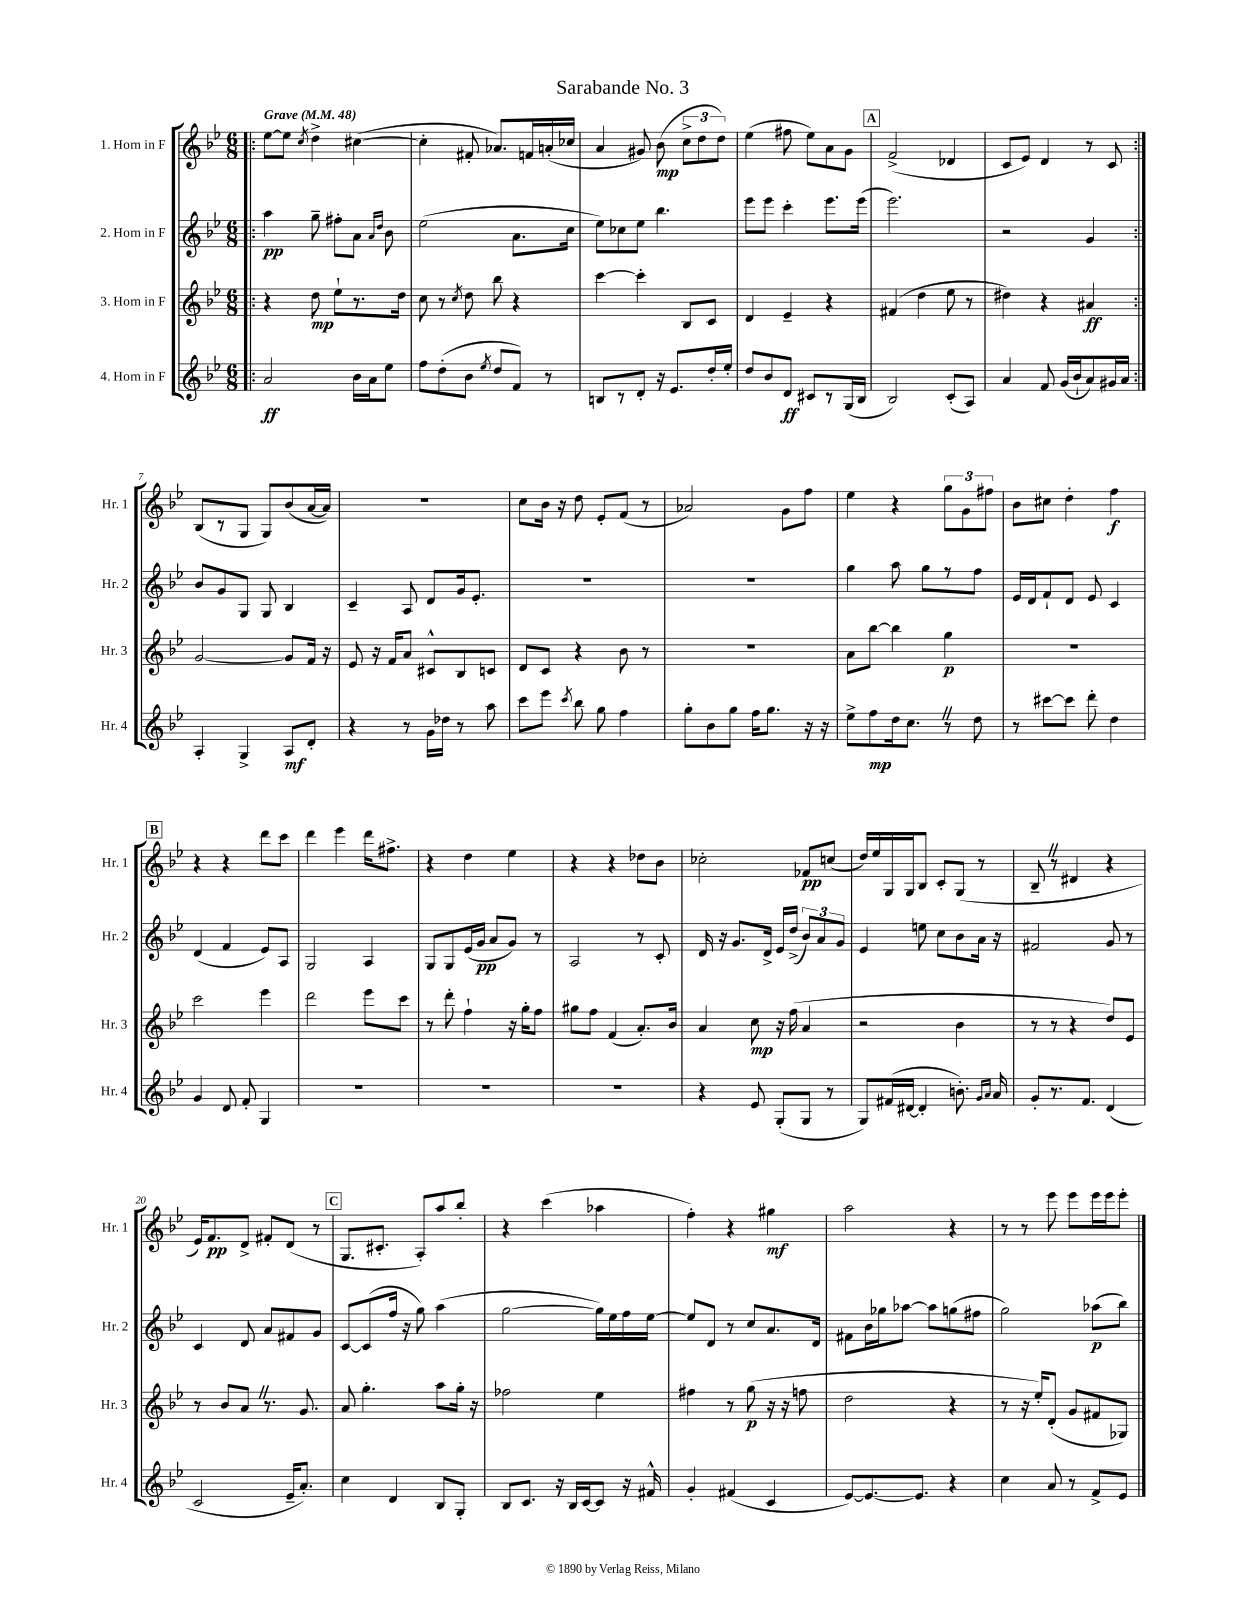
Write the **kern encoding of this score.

**kern	**kern	**kern	**kern
*staff4	*staff3	*staff2	*staff1
*clefG2	*clefG2	*clefG2	*clefG2
*k[b-e-]	*k[b-e-]	*k[b-e-]	*k[b-e-]
*M6/8	*M6/8	*M6/8	*M6/8
*MM48	*MM48	*MM48	*MM48
=!|:	=!|:	=!|:	=!|:
2a	4r	4aa	[8ee-
.	.	.	8ee-]
.	.	.	8qcc
.	8dd	8gg~	4dd^
.	8ee-`	8ff#'	.
16b-	8.r	8a	([4cc#
16a	.	.	.
.	.	16qqa	.
.	.	16qqdd	.
8ee-	.	8b-	.
.	16dd	.	.
=	=	=	=
8ff	8cc	(2ee-	4cc#']
(8dd'	8r	.	.
.	8qcc	.	.
8b-	8dd	.	8f#'
8qee-	.	.	.
8dd	8bb-	.	8.a-)
8f)	4r	8.a	.
.	.	.	16f
8r	.	.	(16a'
.	.	16cc	16cc-
=	=	=	=
8B	[4ccc	8ee-)	4a
8r	.	8cc-	.
8d'	4ccc']	8ee-	8g#)
16r	.	4.bb-	(8b-
8.e-	.	.	.
.	8B-	.	12cc^
.	.	.	12dd
16dd'	8c	.	.
.	.	.	12dd)
16ee-'	.	.	.
=	=	=	=
8dd	4d	8eee-	(4ee-
8b-	.	8eee-	.
8d	4e-~	4ccc'	8ff#
8c#	.	.	8ee-)
8r	4r	8.eee-	8a
(16G	.	.	8g
16B-	.	(16eee-	.
=	=	=	=
2B-)	(4f#	2.eee-)	(2f^
.	4dd	.	.
(8c'	8ee-	.	4d-
8A)	8r	.	.
=	=	=	=
4a	4dd#)	2r	8c
.	.	.	8e-)
8f	4r	.	4d
(16g	.	.	.
16b-`	.	.	.
8a)	4a#	4g	8r
16g#	.	.	8c
16a	.	.	.
=:|!	=:|!	=:|!	=:|!
4A'	[2g	8b-	(8B-
.	.	8g	8r
4G^	.	8G	8G
.	.	8G	8G)
8A	8g]	4B-	(8b-
8d'	16f	.	[16a
.	16r	.	16a])
=	=	=	=
4r	8e-	4c~	2.r
.	16r	.	.
.	16f	.	.
8r	8a	8A	.
16g	8c#^^	8d	.
16dd-	.	.	.
8r	8B-	16g	.
.	.	8.e-'	.
8aa	8c	.	.
=	=	=	=
8ccc	8d	2.r	8cc
8eee-	8c	.	16b-
.	.	.	16r
8qccc	.	.	.
8bb-	4r	.	8dd
8gg	.	.	8e-'
4ff	8b-	.	(8f
.	8r	.	8r
=	=	=	=
8gg'	2.r	2.r	2a-)
8b-	.	.	.
8gg	.	.	.
16ff	.	.	.
8.gg	.	.	.
.	.	.	8g
16r	.	.	8ff
16r	.	.	.
=	=	=	=
8ee-^	8a	4gg	4ee-
8ff	[8bb-	.	.
16dd	4bb-]	8aa	4r
8.cc	.	.	.
.	.	8gg	.
8r	4gg	8r	12gg
.	.	.	12g
8dd	.	8ff	.
.	.	.	12ff#
=	=	=	=
8r	2.r	16e-	8b-
.	.	16d	.
[8ccc#	.	8f`	8cc#
8ccc#]	.	8d	4dd'
8ddd'	.	8e-	.
4dd	.	4c	4ff
=	=	=	=
4g	2ccc	(4d	4r
8d	.	4f	4r
8f'	.	.	.
4G	4eee-	8e-)	8ddd
.	.	8A	8ccc
=	=	=	=
2.r	2ddd	2G	4ddd
.	.	.	4eee-
.	8eee-	4A	16ddd
.	.	.	8.ff#^
.	8ccc	.	.
=	=	=	=
2.r	8r	8G	4r
.	8ddd'	8G	.
.	4ff`	(16e-	4dd
.	.	16g	.
.	.	8a	.
.	16r	8g)	4ee-
.	16gg'	.	.
.	8ff	8r	.
=	=	=	=
2.r	8gg#	2A	4r
.	8ff	.	.
.	(4f	.	4r
.	8.a')	8r	8dd-
.	.	8c'	8b-
.	16b-	.	.
=	=	=	=
4r	4a	16d	2cc-'
.	.	16r	.
.	.	8.g	.
8e-	8cc	.	.
.	.	16d^	.
(8G'	16r	16e-	.
.	(16ff	(16dd^	.
8G	4a	12b-)	8f-
.	.	12a	.
8r	.	.	(8cc
.	.	12g	.
=	=	=	=
8G)	2r	4e-	16dd)
.	.	.	16ee-
(16f#	.	.	16G
[16d#	.	.	16G
4d#']	.	8ee	8B-
.	.	8cc	8c'
8.b')	4b-	8b-	(8G
.	.	16a	8r
16qqg	.	.	.
16qqa	.	.	.
16a	.	16r	.
=	=	=	=
8g'	8r	2f#	8B-~
8.r	8r	.	8r
.	4r	.	4d#
8.f	.	.	.
(4d	8dd)	8g	4r
.	8e-	8r	.
=	=	=	=
2c	8r	4c	16e-)
.	.	.	8.f
.	8b-	.	.
.	8a	8d	8d^
.	8.r	8a	8f#'
16e-~	.	8f#	(8d
8.a')	8.g	.	.
.	.	8g	8r
=	=	=	=
4cc	8a	[8c	8.G
.	4.gg'	(8c]	.
.	.	.	8.c#'
4d	.	16ff	.
.	.	16r	.
.	.	8gg)	8A')
8B-	8aa	(4aa	8aa
8G'	16gg'	.	8bb-'
.	16r	.	.
=	=	=	=
8B-	2ff-	[2gg	4r
8.c	.	.	.
.	.	.	(4ccc
16r	.	.	.
16B-	.	.	.
[16c	.	.	.
8c]	4ee-	16gg])	4aa-
.	.	16ee-	.
16r	.	16ff	.
16f#^^	.	[16ee-	.
=	=	=	=
4g'	4ff#	8ee-]	4ff')
.	.	8d	.
(4f#	8r	8r	4r
.	(8gg	8cc	.
4c	16r	8.a	4gg#
.	16r	.	.
.	8ff	.	.
.	.	16d	.
=	=	=	=
[8e-)	2dd	8f#	2aa
8.e-_	.	16b-	.
.	.	16gg-	.
.	.	[8aa-	.
8.e-]	.	.	.
.	.	8aa-]	.
4r	4r	(8gg	4r
.	.	8ff#	.
=	=	=	=
4cc	8r	2gg)	8r
.	16r	.	8r
.	16ee-')	.	.
8a	(8d'	.	8eee-
8r	8g	.	8eee-
8f^	8f#	(8aa-	16eee-
.	.	.	16eee-
8e-	8G-)	8bb-)	8eee-'
==	==	==	==
*-	*-	*-	*-
